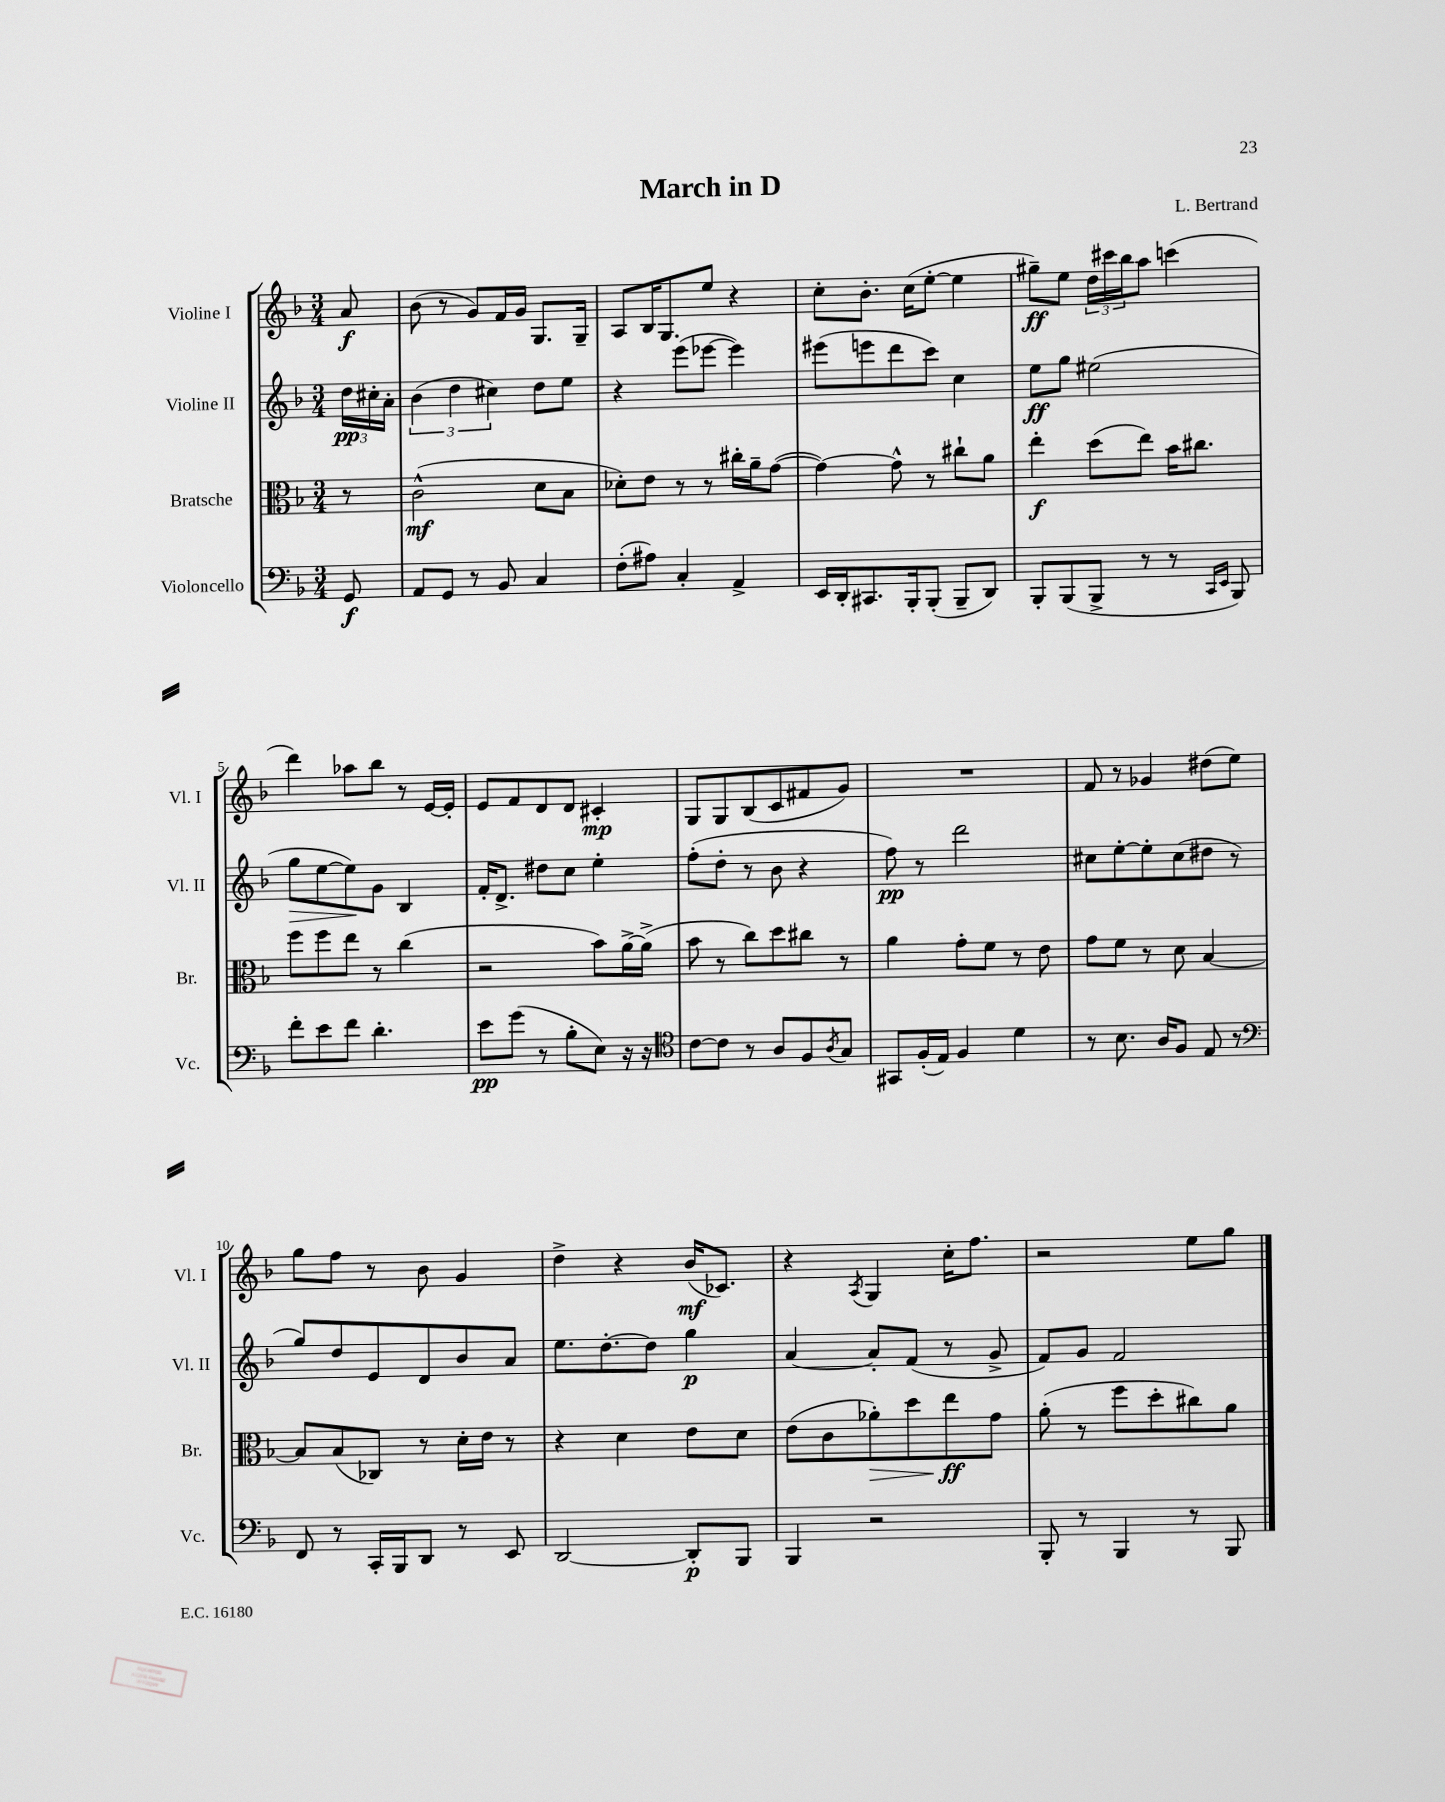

**kern	**kern	**kern	**kern
*staff4	*staff3	*staff2	*staff1
*clefF4	*clefC3	*clefG2	*clefG2
*k[b-]	*k[b-]	*k[b-]	*k[b-]
*M3/4	*M3/4	*M3/4	*M3/4
8GG	8r	24dd	8a
.	.	24cc#'	.
.	.	24a'	.
=	=	=	=
8AA	(2c^^	(6b-	(8b-
8GG	.	.	8r
.	.	6dd	.
8r	.	.	8g)
.	.	6cc#)	.
8BB-	.	.	16f
.	.	.	16g
4C	8d	8dd	8.G
.	8B-	8ee	.
.	.	.	16G~
=	=	=	=
(8F'	8d-')	4r	8A
8A#)	8e	.	16B-
.	.	.	8.G
4C'	8r	(8eee	.
.	8r	[8eee-	8ee
4AA^	16cc#'	4eee-])	4r
.	16a~	.	.
.	([8g	.	.
=	=	=	=
16EE	4g_)	(8eee#	8cc'
16DD'	.	.	.
8.CC#	.	8eee	8.b-'
.	8g^^]	8ddd	.
16BBB-'	.	.	(16cc
(8BBB-'	8r	8ccc)	[8ee'
8BBB-~	8cc#`	4cc	4ee]
8DD)	8a	.	.
=	=	=	=
8BBB-'	4ee'	8ee	8gg#~)
(8BBB-	.	8gg	8ee
8BBB-^	(8dd	(2ee#	24dd
.	.	.	24ccc#
.	.	.	24bb-
8r	8ee)	.	8aa
8r	16b-	.	(4ccc
.	8.cc#	.	.
16qqCC	.	.	.
16qqEE	.	.	.
8BBB-)	.	.	.
=	=	=	=
8f'	8ff	8gg	4ddd)
8e	8ff	[8ee	.
8f	8ee	8ee])	8aa-
4.d'	8r	8g	8bb-
.	(4cc	4B-	8r
.	.	.	[16e
.	.	.	16e']
=	=	=	=
8e	2r	16f'	8e
.	.	8.d^	.
(8g	.	.	8f
8r	.	8dd#	8d
8B-'	.	8cc	8d
8E)	8b-)	4ee'	4c#'
16r	[16a^	.	.
16r	(16a^]	.	.
=	=	=	=
*clefC4	*	*	*
[8c	8b-	(8ff'	8G
8c]	8r	8dd'	8G
8r	8cc)	8r	(8B-
8A	8dd	8b-	8c
8F	8cc#	4r	8f#
8qA	.	.	.
8G	8r	.	8g)
=	=	=	=
8GG#	4a	8ff)	2.r
(16F'	.	8r	.
16E)	.	.	.
4F	8g'	2ddd	.
.	8f	.	.
4d	8r	.	.
.	8e	.	.
=	=	=	=
8r	8g	8cc#	8f
8.B-	8f	[8ee'	8r
.	8r	8ee']	4g-
16A	.	.	.
8F	8d	(8cc#	.
8E	[4B-	8dd#	(8dd#
8r	.	8r	8ee)
=	=	=	=
*clefF4	*	*	*
8FF	8B-]	8gg)	8gg
8r	(8B-	8dd	8ff
16CC'	8C-)	8e	8r
16BBB-	.	.	.
8DD	8r	8d	8b-
8r	16d'	8b-	4g
.	16e	.	.
8EE	8r	8a	.
=	=	=	=
[2DD	4r	8.ee	4dd^
.	.	[8.dd'	.
.	4d	.	4r
.	.	8dd]	.
8DD']	8e	4gg	(16b-
.	.	.	8.c-)
8BBB-	8d	.	.
=	=	=	=
4BBB-	(8e	[4a	4r
.	8c	.	.
.	.	.	8qA
2r	8a-')	8a']	4G
.	8dd	(8f	.
.	8ee	8r	16cc'
.	.	.	8.ff
.	8g	8g^	.
=	=	=	=
8BBB-'	(8a'	8f)	2r
8r	8r	8g	.
4BBB-	8ff	2f	.
.	8dd'	.	.
8r	8cc#)	.	8ee
8BBB-	8a	.	8gg
==	==	==	==
*-	*-	*-	*-
